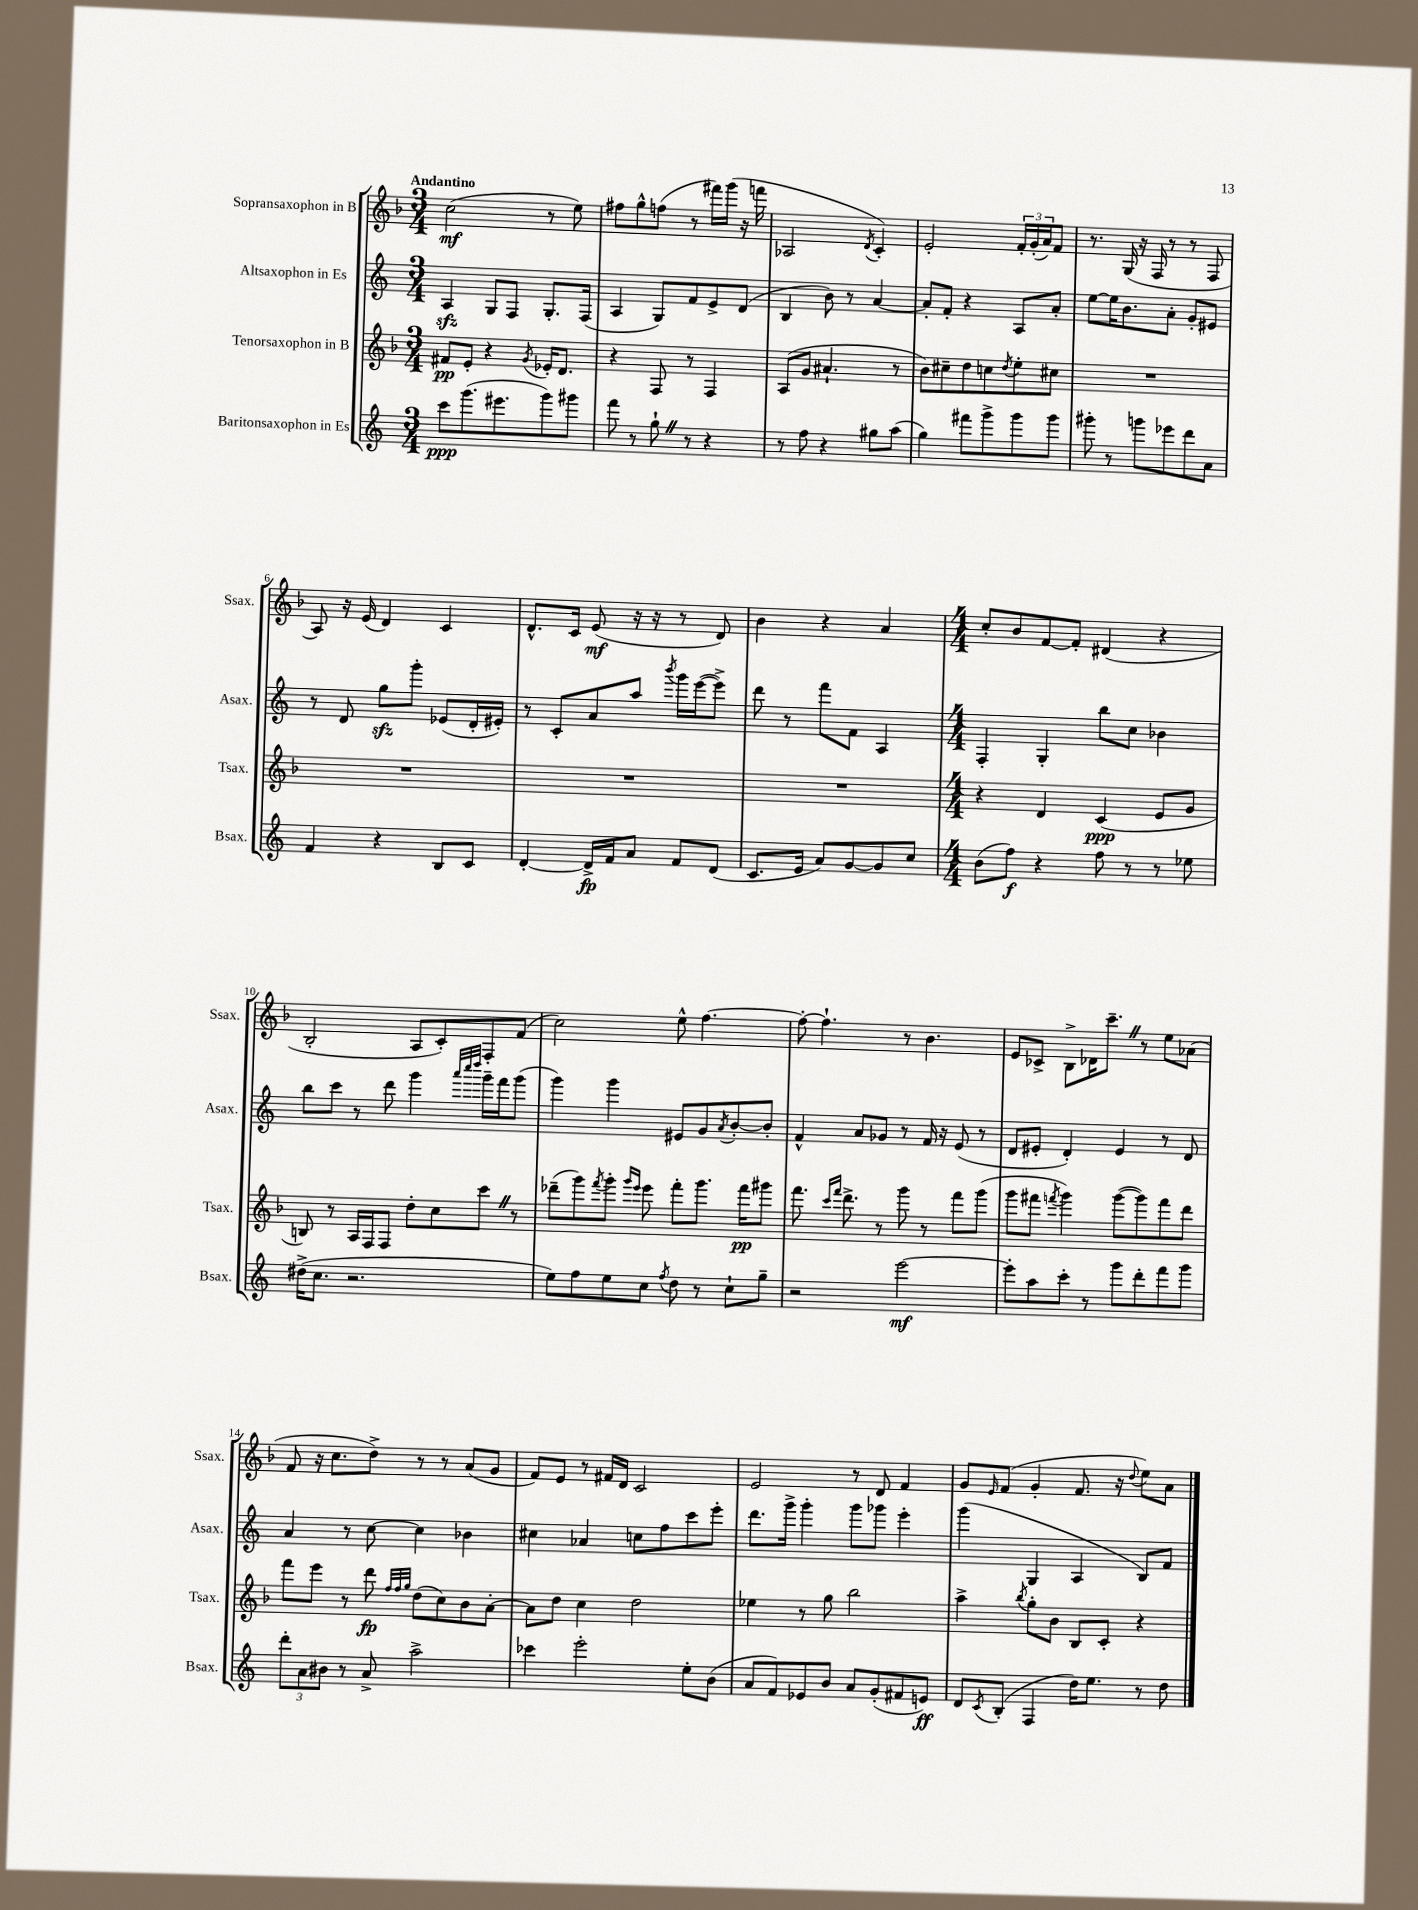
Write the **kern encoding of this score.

**kern	**kern	**kern	**kern
*staff4	*staff3	*staff2	*staff1
*clefG2	*clefG2	*clefG2	*clefG2
*k[]	*k[b-]	*k[]	*k[b-]
*M3/4	*M3/4	*M3/4	*M3/4
8ccc	8f#	4A	(2cc
(8.ggg	8e'	.	.
.	4r	8G	.
8.eee#	.	.	.
.	.	8F	.
.	8qg	.	.
8ggg)	16e-'	8.G'	8r
.	8.d	.	.
8ggg#	.	.	8ee)
.	.	(16F	.
=	=	=	=
8fff	4r	4A	8ff#
8r	.	.	8gg^^
8gg`	8F	8G)	(8ff
8r	8r	8f	8r
4r	4F	8e^	16fff#)
.	.	.	(16ggg
.	.	(8d	16r
.	.	.	16fff
=	=	=	=
8r	(8A	4B	2A-
8ff	8g	.	.
4r	4.a#`	8b)	.
.	.	8r	.
.	.	.	8qd
8gg#	.	[4a	4c')
(8aa	8r	.	.
=	=	=	=
4gg)	8b-)	8a']	2e'
.	8cc#~	8f'	.
8fff#	8dd	4r	.
8ggg^	8cc	.	.
.	8qdd	.	.
8ggg	8ee'	8A	24f'
.	.	.	(24g'
.	.	.	24a)
8ggg	8cc#	8a'	8f
=	=	=	=
8ggg#'	2.r	[8ee	8.r
8r	.	16ee]	.
.	.	8.b	(16G
8ggg	.	.	16r
.	.	.	16F
8eee-	.	8a'	8r
8ddd	.	8g'	8r
8a	.	8e#	8F
=	=	=	=
4f	2.r	8r	8A)
.	.	8d	16r
.	.	.	(16e
4r	.	8gg	4d)
.	.	8ggg'	.
8B	.	(8e-	4c
8c	.	16d'	.
.	.	16e#')	.
=	=	=	=
[4d'	2.r	8r	8.d^^
.	.	8c'	.
.	.	.	16c
16d^]	.	8a	(8e
16f	.	.	.
8a	.	8aa	16r
.	.	.	16r
.	.	8qbbb	.
8f	.	16ggg	8r
.	.	([16eee	.
(8d	.	8eee^])	8d)
=	=	=	=
8.c	2.r	8ddd	4b-
.	.	8r	.
16e	.	.	.
8a)	.	8fff	4r
[8g	.	8f	.
8g]	.	4A	4a
8cc	.	.	.
=	=	=	=
*M4/4	*M4/4	*M4/4	*M4/4
(8b	4r	4F'	8cc'
8ff)	.	.	8b-
4r	4d	4G'	[8f
.	.	.	8f']
8ff	(4c	8bb	(4d#
8r	.	8cc	.
8r	8e	4b-	4r
8ee-	8g	.	.
=	=	=	=
(16dd#^	8B)	8bb	2B-'
8.cc	.	.	.
.	8r	8ccc	.
2.r	16A	8r	.
.	16F	.	.
.	8F	8ddd	.
.	8dd'	4ggg	8A
.	8cc	.	8c')
.	.	32qqaaa	.
.	.	32qqcccc	.
.	.	32qqdddd	.
.	8ccc	16ggg~	8F'
.	.	16fff	.
.	8r	(8ggg	(8f
=	=	=	=
8ee)	(8ddd-~	4ggg)	2cc)
8ff	8ggg)	.	.
.	8qfff	.	.
8ee	8ggg'	4ggg	.
.	16qqggg	.	.
.	16qqeee	.	.
8cc	8eee	.	.
8qff	.	.	.
8dd	8fff'	8e#	8ee^^
8r	8.ggg	8g	[4.ff
.	.	8qa	.
8cc`	.	[8b'	.
.	16fff	.	.
8gg~	8ggg#	8b']	.
=	=	=	=
2r	8.fff	4f^^	8ff'_
.	.	.	4.ff`]
.	16qqccc	.	.
.	16qqfff	.	.
.	8.ddd^	.	.
.	.	8a	.
.	8r	8g-	.
[2eee	8ggg	8r	8r
.	8r	16f	4.b-
.	.	16r	.
.	8fff	(8e	.
.	(8ggg	8r	.
=	=	=	=
8eee']	8ggg	8d	8e
8aa	8fff#	8e#'	8c-^
.	8qfff	.	.
8ccc'	4ggg)	4d')	8B-^
8r	.	.	16d-
.	.	.	8.ccc~
8ggg	([8ggg	4e#	.
8ddd'	8ggg])	.	8r
8fff	8fff	8r	8ee
8ggg	8ddd	8d	(8a-
=	=	=	=
12ddd'	8fff	4a	8f
12a	.	.	.
.	8eee	.	16r
12b#	.	.	.
.	.	.	8.cc
8r	8r	8r	.
8a^	8ddd	[8cc	8dd^)
.	32qqff	.	.
.	32qqff	.	.
.	32qqgg	.	.
2aa^	(8dd	4cc]	8r
.	8cc)	.	8r
.	8b-	4b-	(8a
.	[8a'	.	8g
=	=	=	=
4ccc-	8a]	4cc#	8f)
.	8dd	.	8e
2eee'	4cc	4a-	8r
.	.	.	16f#
.	.	.	16d
.	2dd	8cc	2c
.	.	8ff	.
8ee'	.	8ccc	.
(8b	.	8eee'	.
=	=	=	=
8a	4ee-	8.ddd	2e
8f)	.	.	.
.	.	16ggg^	.
8e-	8r	4ggg'	.
8b	8gg	.	.
8a	2bb-	8ggg	8r
(8g'	.	8ggg-	8d
8f#	.	4eee'	4f
8e)	.	.	.
=	=	=	=
8d	4aa^	(4ggg	8g
8qc	.	.	16qqe
(8B'	.	.	(8f
.	8qbb-	.	.
4F	8gg'	4G	4g'
.	8b-	.	.
16dd)	8B-	4A	8.f
8.ee	.	.	.
.	8c'	.	.
.	.	.	16r
.	.	.	8qqdd
8r	4r	8B)	8ee)
8dd	.	8f	8a
==	==	==	==
*-	*-	*-	*-
